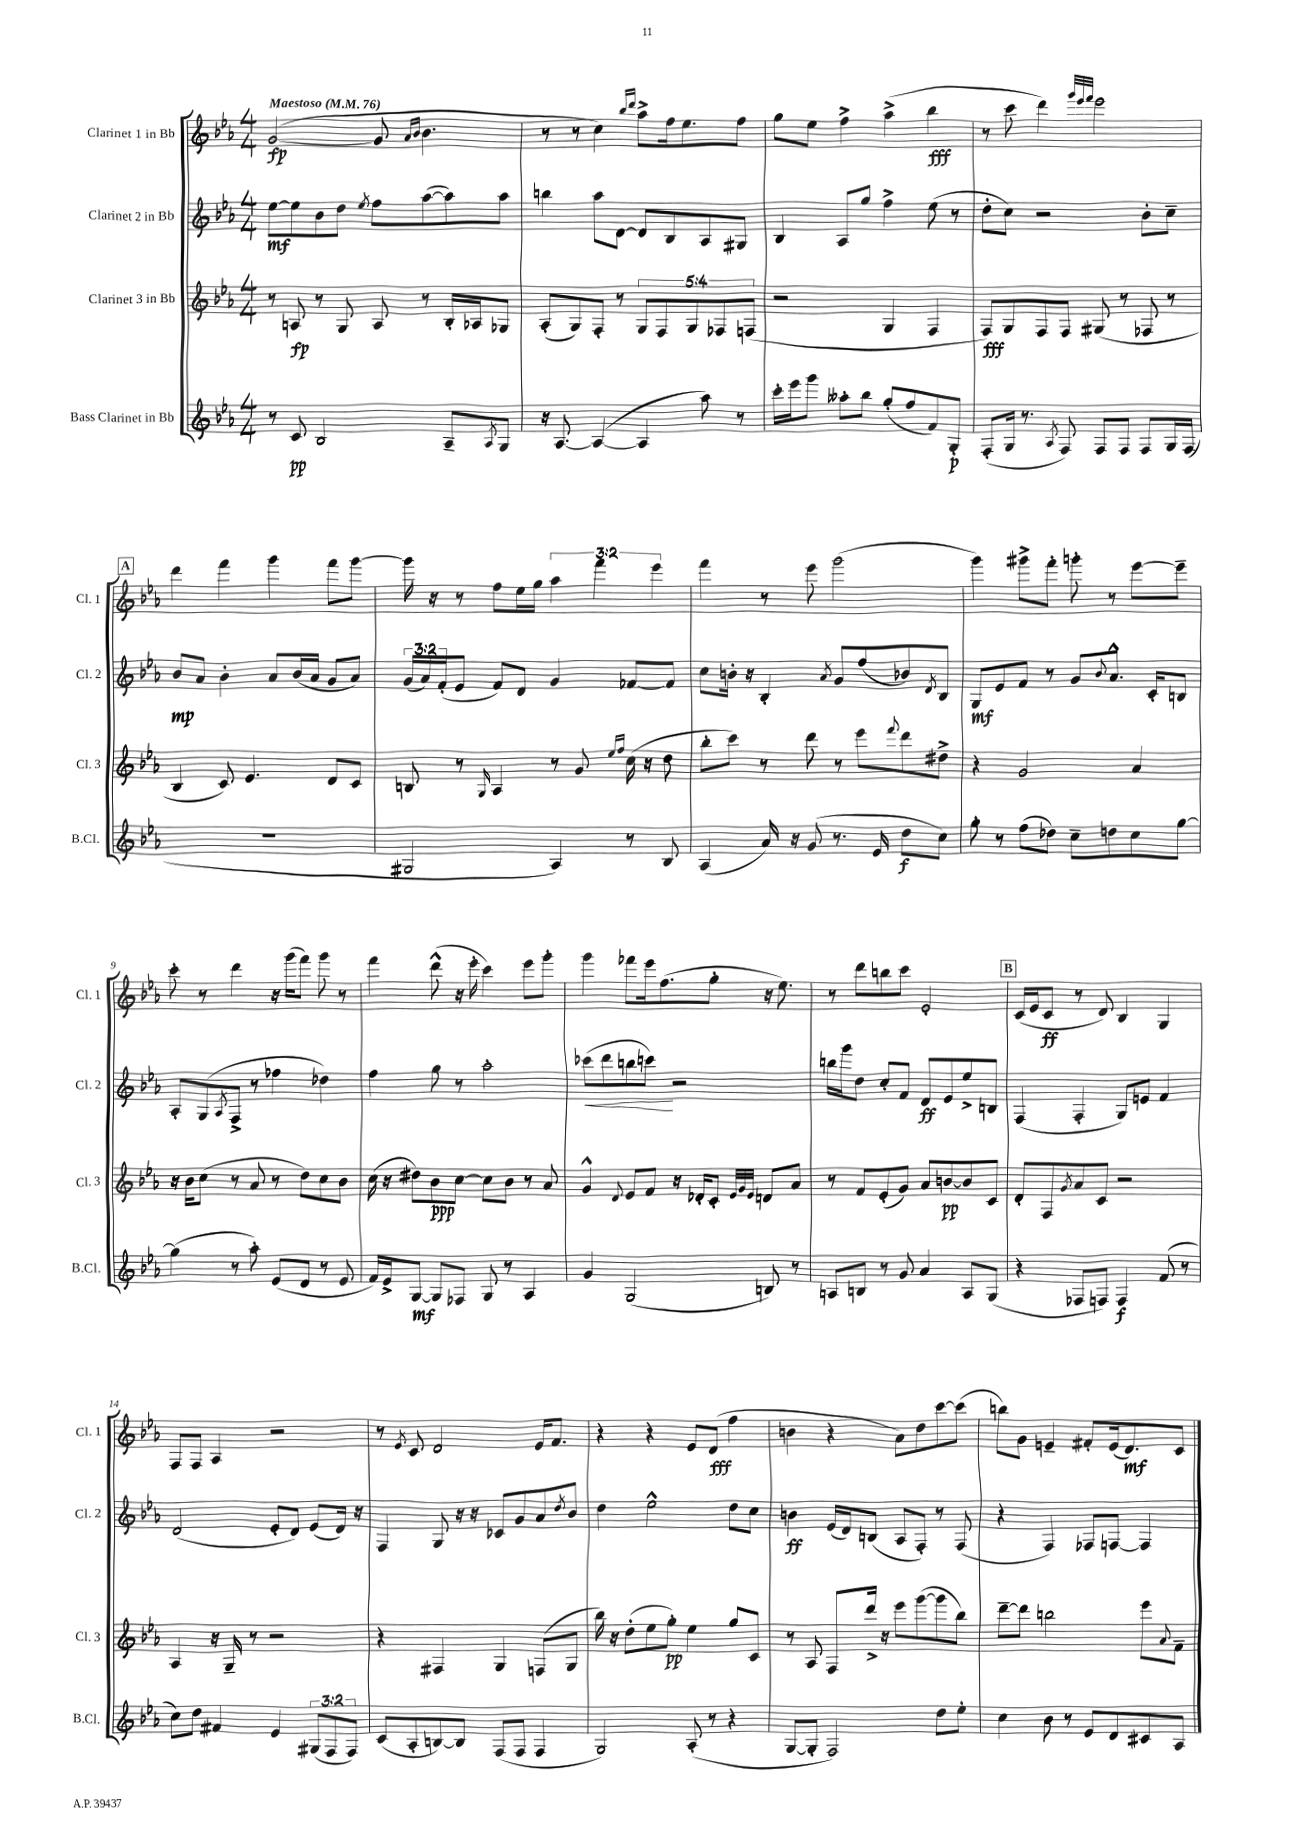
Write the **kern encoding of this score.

**kern	**dynam	**kern	**dynam	**kern	**dynam	**kern	**dynam
*part4	*part4	*part3	*part3	*part2	*part2	*part1	*part1
*staff4	*staff4	*staff3	*staff3	*staff2	*staff2	*staff1	*staff1
*I"Bass Clarinet in Bb	*	*I"Clarinet 3 in Bb	*	*I"Clarinet 2 in Bb	*	*I"Clarinet 1 in Bb	*
*I'B.Cl.	*	*I'Cl. 3	*	*I'Cl. 2	*	*I'Cl. 1	*
*clefG2	*	*clefG2	*	*clefG2	*	*clefG2	*
*k[b-e-a-]	*	*k[b-e-a-]	*	*k[b-e-a-]	*	*k[b-e-a-]	*
*M4/4	*	*M4/4	*	*M4/4	*	*M4/4	*
*MM76	*	*MM76	*	*MM76	*	*MM76	*
=1	=1	=1	=1	=1	=1	=1	=1
!	!	!	!	!	!	!LO:TX:a:B:t=Maestoso	!
8r	.	8r	.	[8ee-\L	mf	([2g/	fp
8c/	pp	8An/	fp	8ee-\]	.	.	.
2B-/	.	8r	.	8b-\	.	.	.
.	.	8G/	.	8dd\J	.	.	.
.	.	.	.	8qee-/	.	.	.
.	.	8A/	.	8ff\L	.	8g/]	.
.	.	.	.	.	.	16qqa-/LL	.
.	.	.	.	.	.	16qqb-/JJ	.
.	.	8r	.	([8aa-\	.	4.b-\	.
8A-~/L	.	16B-'/LL	.	8aa-\])	.	.	.
.	.	16A-X/J	.	.	.	.	.
8qA-/	.	.	.	.	.	.	.
8G/J	.	8G-X/J	.	8aa-\J	.	.	.
=2	=2	=2	=2	=2	=2	=2	=2
16r	.	(8A-'/L	.	4bbn\	.	8r	.
[8.A-/	.	.	.	.	.	.	.
.	.	8G/)	.	.	.	8r	.
(4A-/_	.	8F'/J	.	8aa-\L	.	4cc\)	.
.	.	8r	.	[8d\J	.	.	.
.	.	.	.	.	.	16qqbb-/LL	.
.	.	.	.	.	.	16qqddd/JJ	.
4A-/]	.	10G/L	.	8d/L]	.	8aa-^\L	.
.	.	10F/	.	.	.	.	.
.	.	.	.	8B-/	.	16ff\k	.
.	.	.	.	.	.	8.ee-\	.
.	.	10G/	.	.	.	.	.
8aa-\)	.	.	.	8A-/	.	.	.
.	.	10F-X/	.	.	.	.	.
8r	.	.	.	8G#X/J	.	8ff\J	.
.	.	(10Fn/J	.	.	.	.	.
=3	=3	=3	=3	=3	=3	=3	=3
16ccc'\LL	.	2r	.	4B-/	.	8gg\L	.
16eee-\J	.	.	.	.	.	.	.
8ggg\J	.	.	.	.	.	8ee-\J	.
8aa--X'\L	.	.	.	8A-/L	.	4ff^\	.
8bb-\J	.	.	.	8gg/J	.	.	.
(8gg'/L	.	4G/	.	4ff^\	.	(4aa-^\	.
8ff/	.	.	.	.	.	.	.
8f/)	.	4F/	.	(8ee-\	.	4bb-\	fff
8G'/J	p	.	.	8r	.	.	.
=4	=4	=4	=4	=4	=4	=4	=4
(8F'/L	.	8F/L)	fff	8dd'\L	.	8r	.
16G/Jk	.	8G/	.	8cc\J)	.	8ccc\	.
8.r	.	.	.	.	.	.	.
.	.	8F/	.	2r	.	4ddd\)	.
8qA-/	.	.	.	.	.	.	.
8F/)	.	8F/J	.	.	.	.	.
.	.	.	.	.	.	32qqggg/LLL	.
.	.	.	.	.	.	32qqeee-/	.
.	.	.	.	.	.	32qqfff/JJJ	.
8F/L	.	(8G#X/	.	.	.	2eee-\	.
8F/J	.	8r	.	.	.	.	.
8F/L	.	8F-X/	.	8b-'\L	.	.	.
16G/L	.	8r	.	8cc~\J	.	.	.
(16F/JJ	.	.	.	.	.	.	.
!!LO:LB:g=z
!!LO:REH:place=s1:t=A
=5	=5	=5	=5	=5	=5	=5	=5
1r	.	4B-/	.	8b-/L	mp	4ddd\	.
.	.	.	.	8a-/J	.	.	.
.	.	8c/)	.	4b-'\	.	4fff\	.
.	.	4.e-/	.	.	.	.	.
.	.	.	.	8a-/L	.	4ggg\	.
.	.	.	.	(16b-/L	.	.	.
.	.	.	.	16a-/JJ	.	.	.
.	.	8d/L	.	8g/L	.	8fff\L	.
.	.	8c/J	.	8a-/J)	.	[8ggg\J	.
=6	=6	=6	=6	=6	=6	=6	=6
2G#X/	.	8Bn/	.	(24g/LL	.	16ggg\]	.
.	.	.	.	24a-/)	.	.	.
.	.	.	.	.	.	16r	.
.	.	.	.	(24f'/J	.	.	.
.	.	8r	.	8e-/J	.	8r	.
.	.	16qqG/	.	.	.	.	.
.	.	4A-/	.	8f/L)	.	8ff\L	.
.	.	.	.	8d/J	.	16ee-\L	.
.	.	.	.	.	.	16gg\JJ	.
4A-/)	.	8r	.	4g/	.	6aa-\	.
.	.	8g/	.	.	.	.	.
.	.	.	.	.	.	6fff\	.
.	.	16qqee-/LL	.	.	.	.	.
.	.	16qqff/JJ	.	.	.	.	.
8r	.	(16cc\	.	[8f-X/L	.	.	.
.	.	16r	.	.	.	.	.
.	.	.	.	.	.	6eee-\	.
8B-/	.	8dd\	.	8f-/J]	.	.	.
=7	=7	=7	=7	=7	=7	=7	=7
(4A-/	.	8bb-'\L	.	8cc\L	.	4fff\	.
.	.	8ccc\J)	.	16bn'\Jk	.	.	.
.	.	.	.	16r	.	.	.
16a-/)	.	8r	.	4B-'/	.	8r	.
16r	.	.	.	.	.	.	.
(8g/	.	8ddd\	.	.	.	8eee-\	.
.	.	.	.	8qa-/	.	.	.
8.r	.	8r	.	8g/L	.	(2ggg\	.
.	.	8eee-\L	.	(8ff/	.	.	.
16e-/	.	.	.	.	.	.	.
.	.	8qqfff/	.	.	.	.	.
8dd\L	f	8ddd\	.	8b-X/)	.	.	.
.	.	.	.	8qd/	.	.	.
8cc\J)	.	8dd#X^\J	.	8B-/J	.	.	.
=8	=8	=8	=8	=8	=8	=8	=8
8gg'\	.	4r	.	8G/L	mf	4ggg\)	.
8r	.	.	.	8e-/	.	.	.
(8ff\L	.	2g/	.	8f/J	.	8ggg#X^\L	.
8dd-X\J)	.	.	.	8r	.	8fff'\J	.
8cc~\L	.	.	.	8g/L	.	8gggn'\	.
.	.	.	.	8qqb-/	.	.	.
8ddn\	.	.	.	8.a-^^/J	.	8r	.
8cc\	.	4a-/	.	.	.	[8eee-\L	.
.	.	.	.	16c'/KL	.	.	.
[8gg\J	.	.	.	8Bn/J	.	8eee-~\J]	.
!!LO:LB:g=z
=9	=9	=9	=9	=9	=9	=9	=9
(4gg\]	.	16r	.	8A-'/L	.	8ccc'\	.
.	.	16b-\KL	.	.	.	.	.
.	.	(8cc\J	.	(8G/	.	8r	.
.	.	.	.	8qA-/	.	.	.
8r	.	8r	.	8F^/J	.	4ddd\	.
8aa-'\)	.	8a-/	.	8r	.	.	.
(8e-/L	.	8r	.	4ff-X\	.	16r	.
.	.	.	.	.	.	(16ggg\KL	.
8d/J	.	8dd\L)	.	.	.	8fff\J)	.
8r	.	8cc\	.	4dd-X\)	.	8ggg\	.
8e-/	.	8b-\J	.	.	.	8r	.
=10	=10	=10	=10	=10	=10	=10	=10
16f/LL)	.	(16cc\	.	4ff\	.	4fff\	.
16e-^/J	.	16r	.	.	.	.	.
[8G/J	mf	8dd#X\L)	.	.	.	.	.
8G/L]	.	8b-\	ppp	8gg\	.	(8ddd^^\	.
8F-X/J	.	[8cc\J	.	8r	.	16r	.
.	.	.	.	.	.	16eee-'\	.
8G/	.	8cc\L]	.	2aa-'\	.	4ccc\)	.
8r	.	8b-\J	.	.	.	.	.
4A-/	.	8r	.	.	.	8eee-\L	.
.	.	8a-/	.	.	.	8ggg'\J	.
=11	=11	=11	=11	=11	=11	=11	=11
!	!	!	!	!	!LO:HP:b	!	!
4g/	.	4g^^/	.	(8ccc-X\L	<	4ggg\	.
.	.	.	.	8ddd\	.	.	.
.	.	8qqd/	.	.	.	.	.
(2G/	.	8e-/L	.	8bbn\	.	8fff-X\L	.
.	.	8f/J	.	8cccn\J)	.	16eee-\k	.
.	.	.	.	.	.	(8.ff\	.
.	.	16r	.	2r	[	.	.
.	.	16d-X'/KL	.	.	.	.	.
.	.	8c'/J	.	.	.	8gg'\J	.
.	.	32qqe-/LLL	.	.	.	.	.
.	.	32qqg/	.	.	.	.	.
.	.	32qqe-/JJJ	.	.	.	.	.
8Bn/)	.	8dn/L	.	.	.	16r	.
.	.	.	.	.	.	8.ee-\)	.
8r	.	8a-/J	.	.	.	.	.
=12	=12	=12	=12	=12	=12	=12	=12
8An/L	.	8r	.	16bbn\LL	.	8r	.
.	.	.	.	16ggg\J	.	.	.
8Bn/J	.	8f/L	.	8dd\J	.	8ddd\L	.
8r	.	(8e-'/	.	8cc'/L	.	8bbn\	.
8g/	.	8g/J)	.	8f/J	.	8ccc\J	.
4a-/	.	8a-/L	.	8d/L	ff	2e-'/	.
.	.	[8bn/	pp	8e-/	.	.	.
8A/L	.	8b/]	.	8ee-^/	.	.	.
(8G/J	.	8c/J	.	8Bn/J	.	.	.
!!LO:REH:place=s1:t=B
=13	=13	=13	=13	=13	=13	=13	=13
4r	.	8d'/L	.	(4F/	.	(16c/LL	.
.	.	.	.	.	.	16e-/J	.
.	.	8F/	.	.	.	8c/J	ff
.	.	8qg/	.	.	.	.	.
8F-X/L	.	8a-/	.	4F'/	.	8r	.
8Fn/J)	.	8c/J	.	.	.	8d/)	.
4F/	f	2r	.	8G/L)	.	4B-/	.
.	.	.	.	8en/J	.	.	.
(8f/	.	.	.	4f/	.	4G/	.
8r	.	.	.	.	.	.	.
!!LO:LB:g=z
=14	=14	=14	=14	=14	=14	=14	=14
8cc\L)	.	4A-/	.	(2d/	.	8F/L	.
8dd\J	.	.	.	.	.	8F/J	.
4f#X/	.	16r	.	.	.	4A-/	.
.	.	16G~/	.	.	.	.	.
.	.	8r	.	.	.	.	.
4e-/	.	2r	.	8e-'/L	.	2r	.
.	.	.	.	8d/J)	.	.	.
(12G#X/L	.	.	.	(8e-/L	.	.	.
12F/	.	.	.	.	.	.	.
.	.	.	.	16d/Jk)	.	.	.
12F/J)	.	.	.	.	.	.	.
.	.	.	.	16r	.	.	.
=15	=15	=15	=15	=15	=15	=15	=15
(8c/L	.	4r	.	4F/	.	8r	.
.	.	.	.	.	.	8qe-/	.
8A-'/	.	.	.	.	.	8c/	.
[8Bn/)	.	4F#X/	.	8G/	.	2d/	.
8B/J]	.	.	.	16r	.	.	.
.	.	.	.	16r	.	.	.
(8F/L	.	4G/	.	8c-X/L	.	.	.
8F/J	.	.	.	8g/	.	.	.
4F/	.	(8Fn/L	.	8a-/	.	16e-/KL	.
.	.	.	.	.	.	8.f/J	.
.	.	.	.	8qdd/	.	.	.
.	.	8G/J	.	8b-/J	.	.	.
=16	=16	=16	=16	=16	=16	=16	=16
2G/)	.	16bb-\)	.	4dd\	.	4r	.
.	.	16r	.	.	.	.	.
.	.	(8dd'\L	.	.	.	.	.
.	.	8ee-\	.	2ee-^^\	.	4r	.
.	.	8gg'\J)	pp	.	.	.	.
(8A-'/	.	4ee-\	.	.	.	8e-/L	.
8r	.	.	.	.	.	(8d/J	fff
4r	.	8gg/L	.	8dd\L	.	4ff\	.
.	.	8c/J	.	8cc\J	.	.	.
=17	=17	=17	=17	=17	=17	=17	=17
[8G/L	.	8r	.	4bn\	ff	4bn\	.
8G'/J]	.	8A-/	.	.	.	.	.
2F/)	.	8F/L	.	(16e-/LL	.	4r	.
.	.	.	.	16d/J)	.	.	.
.	.	16ddd^/Jk	.	(8Bn/J	.	.	.
.	.	16r	.	.	.	.	.
.	.	8eee-\L	.	8A-/L	.	8a-\L)	.
.	.	([8ggg\	.	8F'/J)	.	8dd\	.
8dd\L	.	8ggg\]	.	8r	.	[8ccc\	.
8ee-'\J	.	8bb-\J)	.	(8F/	.	(8ccc\J]	.
=18	=18	=18	=18	=18	=18	=18	=18
4cc\	.	[8ddd~\L	.	4r	.	8bbn\L)	.
.	.	8ddd\J]	.	.	.	8g\J	.
8b-\	.	2bbn\	.	4F/)	.	4en~/	.
8r	.	.	.	.	.	.	.
8e-/L	.	.	.	8F-X/L	.	8f#X'/L	.
8d/	.	.	.	[8Fn/J	.	(16e/k	.
.	.	.	.	.	.	8.d/)	mf
8c#X/	.	8eee-\L	.	4F/]	.	.	.
.	.	8qqa-/	.	.	.	.	.
8A-/J	.	8f~\J	.	.	.	8c/J	.
==	==	==	==	==	==	==	==
*-	*-	*-	*-	*-	*-	*-	*-
